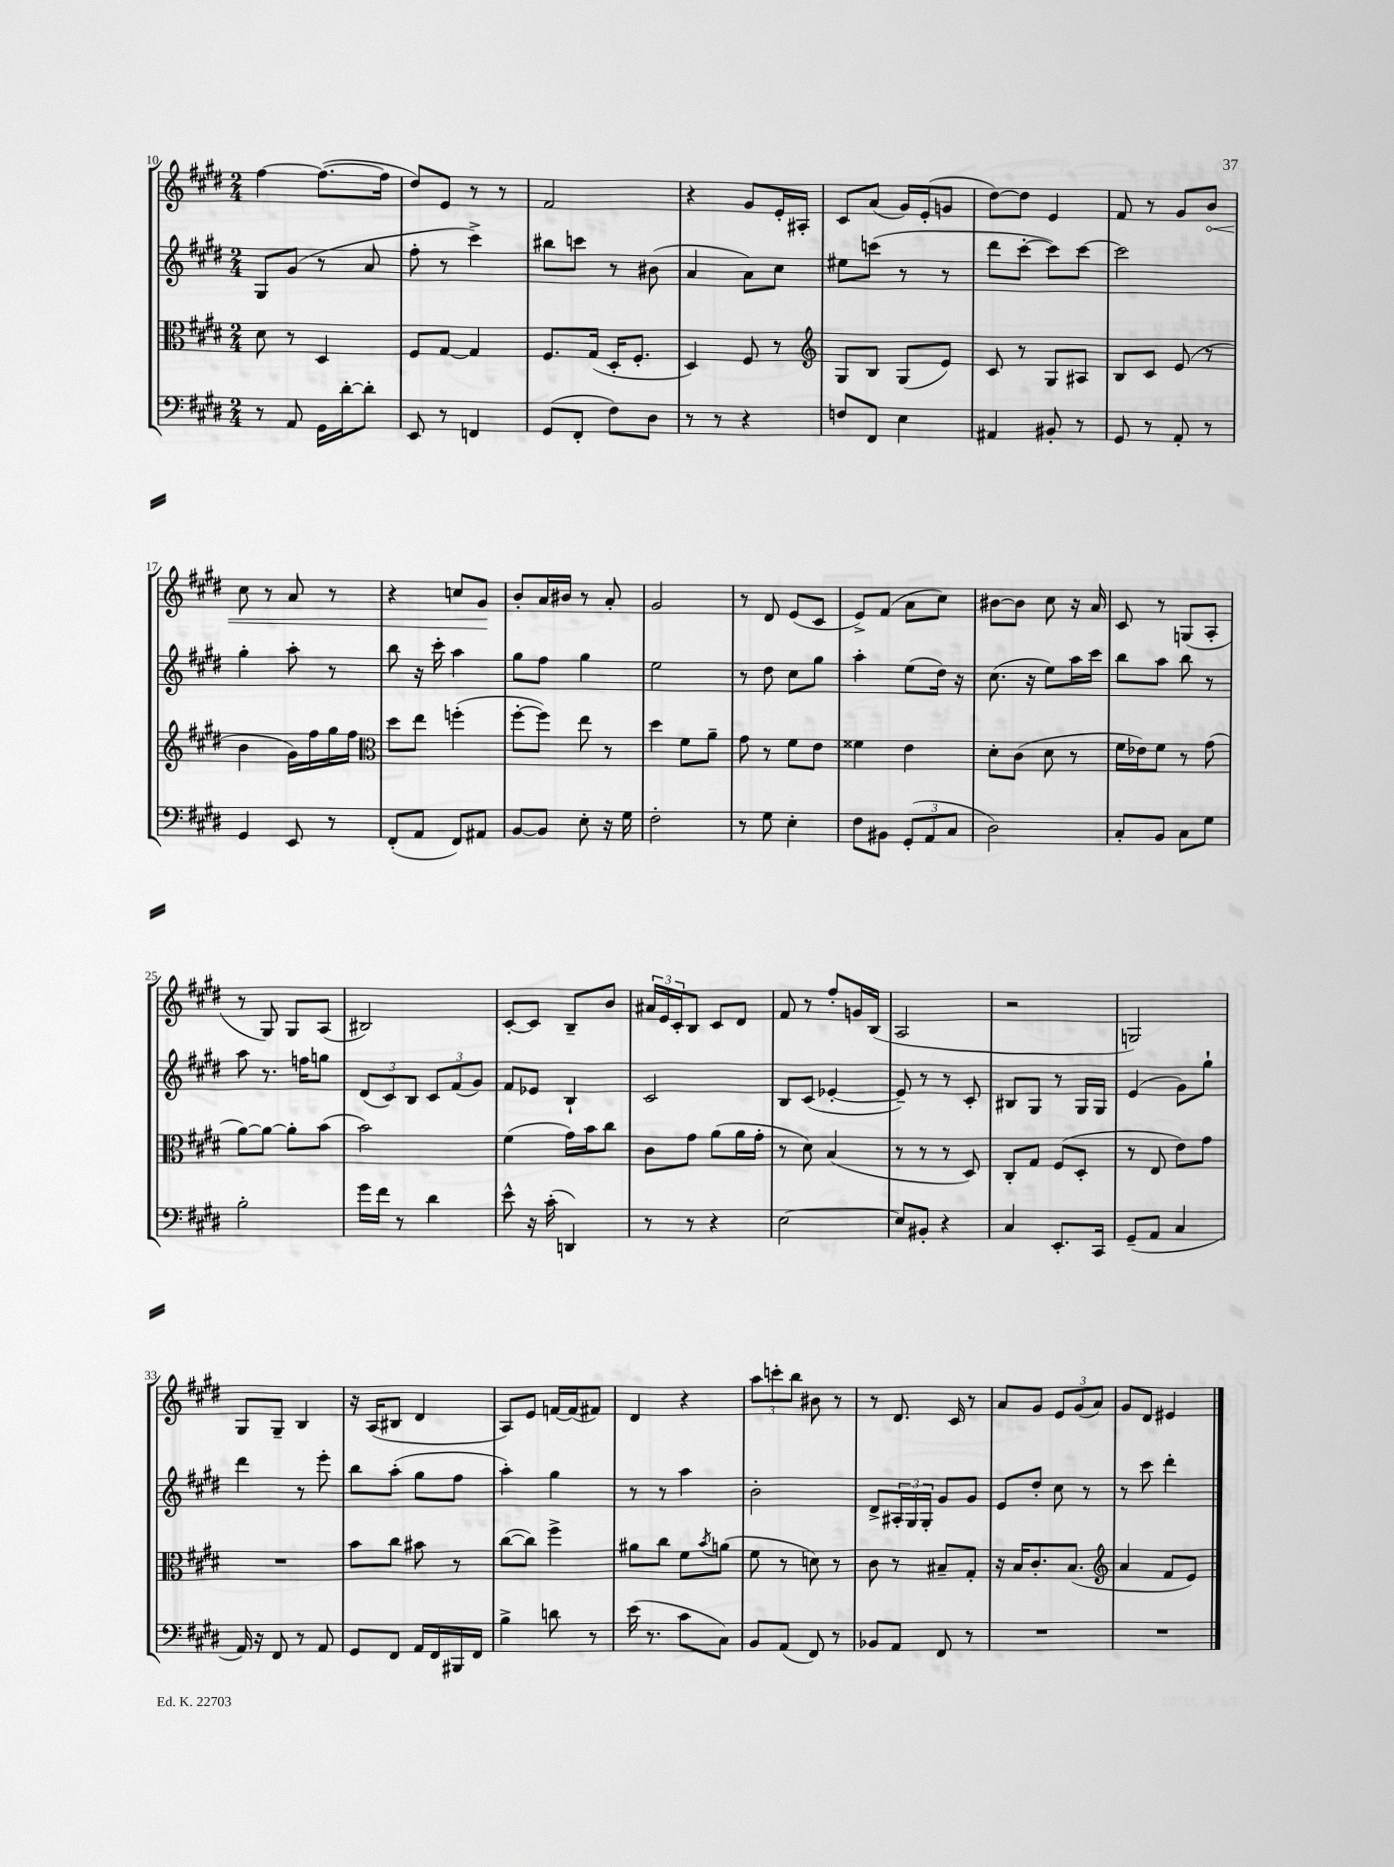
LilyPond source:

<<
\new StaffGroup <<
\new Staff = "s0" {
    \clef treble \key e \major \numericTimeSignature \time 2/4
    fis''4~ fis''8.~( fis''16 |
    dis''8) e'8 r8 r8 |
    fis'2 |
    r4 gis'8 e'16-. ais16-. |
    cis'8 a'8( gis'16) e'16-.( g'8 |
    dis''8~) dis''8 e'4 |
    fis'8 r8 gis'8 \once \override Hairpin.circled-tip = ##t b'8\< |
    cis''8 r8 a'8 r8 |
    r4 c''8 gis'8\! |
    b'8-. a'16 bis'16 r8 a'8-. |
    gis'2 |
    r8 dis'8 e'8( cis'8 |
    e'8->) fis'8( a'8 cis''8) |
    bis'8~ bis'8 cis''8 r16 a'16 |
    cis'8 r8 g8( a8-. |
    r8 gis8) gis8 a8( |
    bis2) |
    cis'8~-. cis'8 b8-- b'8 |
    \tuplet 3/2 { ais'16 e'16 cis'16-. } b8 cis'8 dis'8 |
    fis'8 r8 fis''8-. g'16 b16( |
    a2 |
    r2 |
    g2) |
    gis8 gis8-- b4 |
    r16 a16( bis8 dis'4 |
    a8) e'8 f'16~ f'16( fis'8) |
    dis'4 r4 |
    \tuplet 3/2 { a''8 c'''8-. b''8 } bis'8 r8 |
    r8 dis'8. cis'16 r8 |
    a'8 gis'8 \tuplet 3/2 { e'8 gis'8( a'8) } |
    gis'8 dis'8 eis'4 \bar "|." |
}
\new Staff = "s1" {
    \clef treble \key e \major \numericTimeSignature \time 2/4
    gis8 gis'8( r8 a'8 |
    fis''8-. r8 cis'''4->) |
    bis''8 c'''8 r8 bis'8( |
    a'4 a'8) cis''8 |
    eis''8 c'''8( r8 r8 |
    dis'''8 cis'''8~-. cis'''8) cis'''8~ |
    cis'''2 |
    gis''4-. a''8-. r8 |
    b''8 r16 cis'''16-. a''4 |
    gis''8 fis''8 gis''4 |
    e''2 |
    r8 dis''8 cis''8 gis''8 |
    a''4-. e''8( dis''16) r16 |
    cis''8.( r16 e''8) a''16 cis'''16 |
    b''8 a''8 b''8 r8 |
    a''8 r8. f''16 g''8 |
    \tuplet 3/2 { dis'8( cis'8) b8 } \tuplet 3/2 { cis'8 fis'8( gis'8) } |
    fis'8 ees'8 b4-! |
    cis'2 |
    b8 cis'8( ees'4~-. |
    ees'8--) r8 r8 cis'8-. |
    bis8 gis8 r8 gis16 gis16 |
    e'4( gis'8) gis''8-! |
    dis'''4 r8 e'''8-. |
    b''8 a''8-.( gis''8 fis''8 |
    a''4-.) gis''4 |
    r8 r8 a''4 |
    b'2-. |
    dis'8-> \tuplet 3/2 { ais16-. gis16 gis16-. } gis'8 gis'8 |
    e'8 dis''8-. cis''8 r8 |
    r8 cis'''8 dis'''4-. \bar "|." |
}
\new Staff = "s2" {
    \clef alto \key e \major \numericTimeSignature \time 2/4
    dis'8 r8 dis4 |
    fis8 gis8~ gis4 |
    fis8. gis16( dis16-. fis8.-. |
    dis4) fis8 r8 |
    \clef treble gis8 b8 gis8( e'8) |
    cis'8 r8 gis8 ais8 |
    b8 cis'8 e'8( r8 |
    b'4 gis'16) fis''16 gis''16 fis''16 |
    \clef alto dis''8 e''8 f''4-.( |
    fis''8~-. fis''8) e''8 r8 |
    dis''4 fis'8 a'8-- |
    gis'8 r8 fis'8 e'8 |
    fisis'4 e'4 |
    dis'8-. cis'8( dis'8 r8 |
    fis'16 ees'16) fis'8 r8 gis'8( |
    a'8~) a'8~ a'8-. b'8( |
    b'2) |
    fis'4( gis'16) b'16 cis''8 |
    cis'8 gis'8 a'8( a'16 gis'16-. |
    r8 dis'8) b4( |
    r8 r8 r8 dis8) |
    cis8-. gis8 fis8( dis8-. |
    r8 e8 e'8) gis'8 |
    R2 |
    b'8 cis''8 bis'8 r8 |
    cis''8~( cis''8) fis''4-> |
    ais'8 cis''8 fis'8 \acciaccatura { b'8 } a'8( |
    fis'8 r8 d'8) r8 |
    cis'8 r8 bis8-- gis8-. |
    r16 b16 cis'8.-. b8.( |
    \clef treble a'4 fis'8 e'8) \bar "|." |
}
\new Staff = "s3" {
    \clef bass \key e \major \numericTimeSignature \time 2/4
    r8 a,8 gis,16 dis'16~-. dis'8-. |
    e,8 r8 f,4 |
    gis,8( fis,8-. fis8) dis8 |
    r8 r8 r4 |
    f8 fis,8 e4 |
    ais,4 bis,8-. r8 |
    gis,8 r8 a,8-. r8 |
    gis,4 e,8 r8 |
    fis,8-.( a,8 fis,8) ais,8 |
    b,8~ b,8 e8-. r16 gis16 |
    fis2-. |
    r8 gis8 e4-. |
    fis8 bis,8 \tuplet 3/2 { gis,8-.( a,8 cis8 } |
    dis2) |
    cis8-. b,8 cis8 gis8 |
    b2-. |
    gis'16 fis'16 r8 dis'4 |
    e'8-^ r16 cis'16-.( d,4) |
    r8 r8 r4 |
    e2~ |
    e8 bis,8-. r4 |
    cis4 e,8.-. cis,16 |
    gis,8--( a,8 cis4 |
    a,16) r16 fis,8 r8 a,8 |
    gis,8 fis,8 a,16 fis,16 bis,,16 fis,16 |
    b4-> d'8 r8 |
    e'16( r8. cis'8 cis8) |
    b,8 a,8( fis,8) r8 |
    bes,8 a,8 fis,8 r8 |
    R2 |
    R2 \bar "|." |
}
>>
>>
\layout { \context { \Score currentBarNumber = #10 } }
